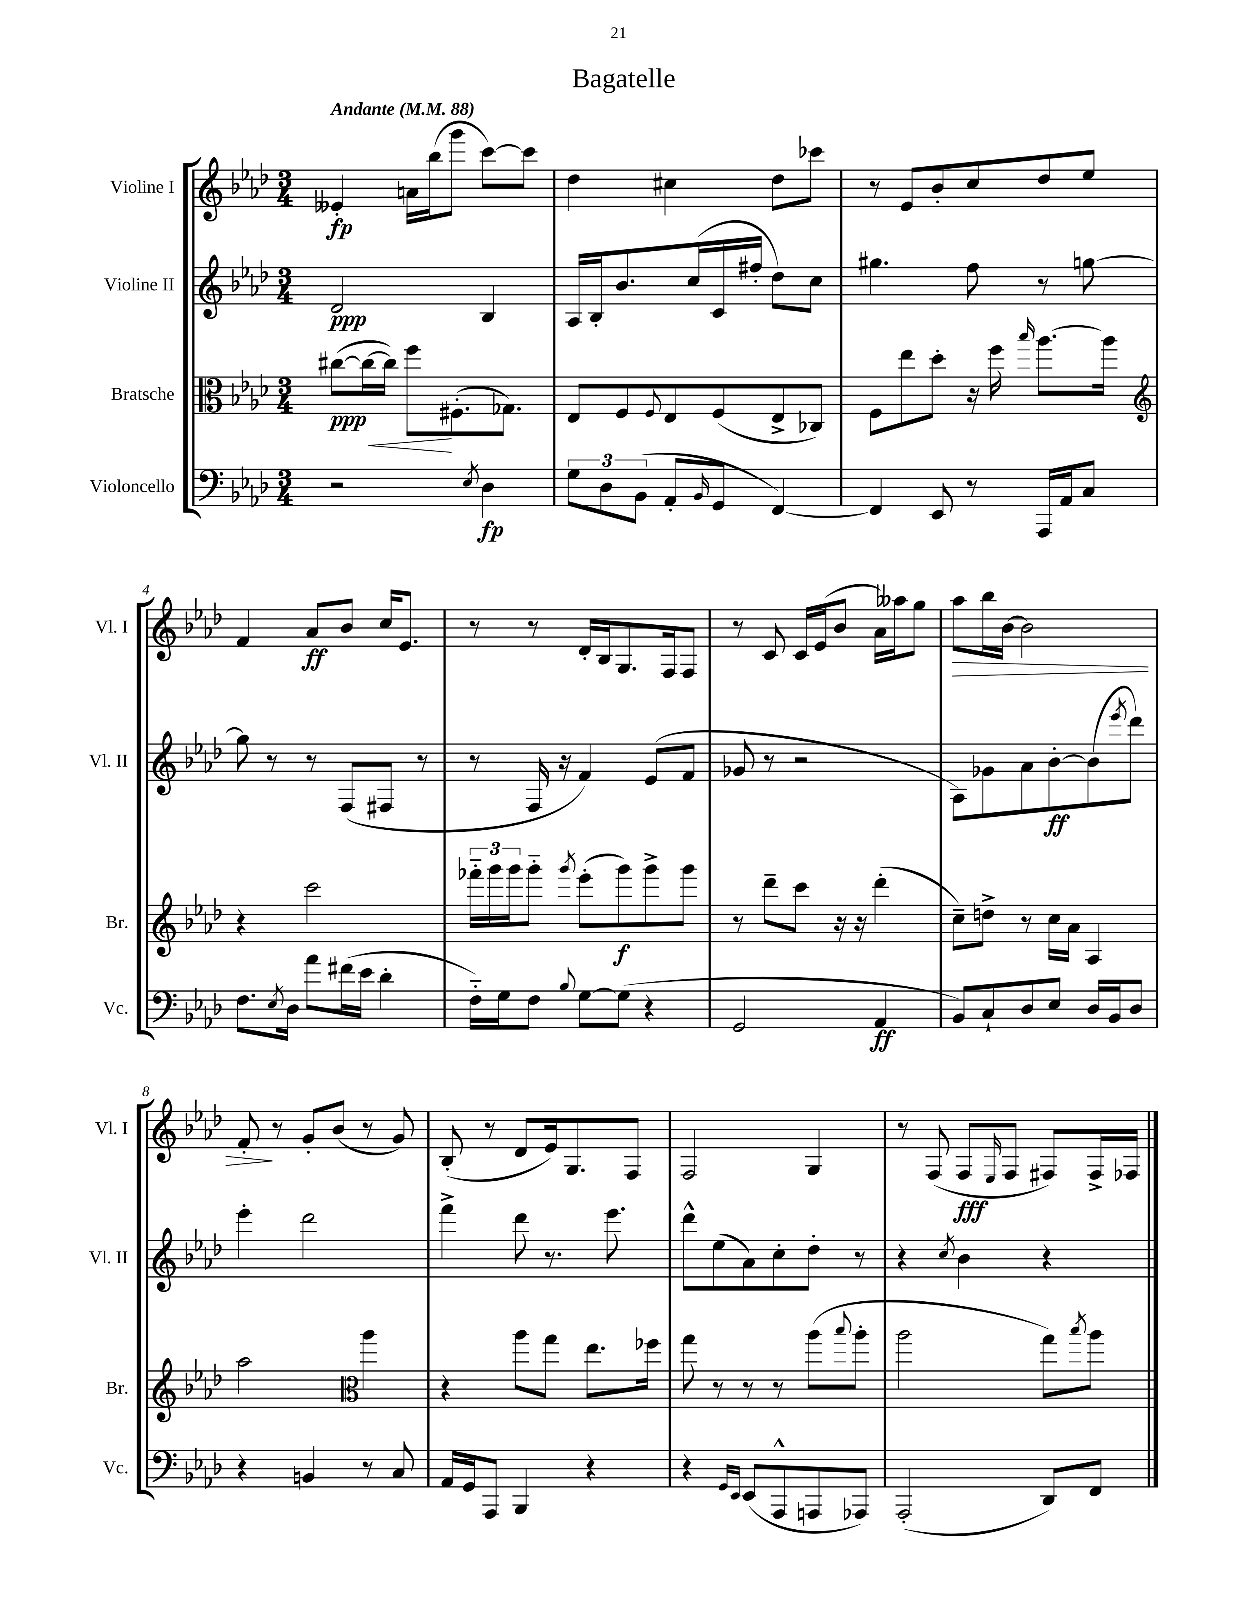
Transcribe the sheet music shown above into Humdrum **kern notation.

**kern	**kern	**kern	**kern
*staff4	*staff3	*staff2	*staff1
*clefF4	*clefC3	*clefG2	*clefG2
*k[b-e-a-d-]	*k[b-e-a-d-]	*k[b-e-a-d-]	*k[b-e-a-d-]
*M3/4	*M3/4	*M3/4	*M3/4
*MM88	*MM88	*MM88	*MM88
2r	([8cc#	2d-	4e--'
.	16cc#_	.	.
.	16cc#])	.	.
.	8ff	.	16a
.	.	.	(16bb-
.	(8.F#'	.	8ggg
8qE-	.	.	.
4D-	.	4B-	[8ccc)
.	8.G-)	.	.
.	.	.	8ccc]
=	=	=	=
12G	8E-	16A-	4dd-
.	.	16B-'	.
12D-	.	.	.
.	8F	8.b-	.
(12BB-	.	.	.
.	8qqF	.	.
8AA-'	8E-	.	4cc#
.	.	(16cc	.
16qqBB-	.	.	.
8GG	(8F	16c	.
.	.	16ff#'	.
[4FF)	8E-^	8dd-)	8dd-
.	8C-)	8cc	8ccc-
=	=	=	=
4FF]	8F	4.gg#	8r
.	8ee-	.	8e-
8EE-	8dd-'	.	8b-'
8r	16r	8ff	8cc
.	16ff	.	.
.	16qqbb-	.	.
16AAA-	[8.aa-	8r	8dd-
16AA-	.	.	.
8C	.	[8gg	8ee-
.	16aa-]	.	.
=	=	=	=
*	*clefG2	*	*
8.F	4r	8gg]	4f
.	.	8r	.
8qE-	.	.	.
16D-	.	.	.
8a-	2ccc	8r	8a-
(16f#	.	(8F	8b-
16e-	.	.	.
4d-'	.	8F#	16cc
.	.	.	8.e-
.	.	8r	.
=	=	=	=
16F'~)	24fff-'~	8r	8r
.	24ggg	.	.
16G	.	.	.
.	24ggg	.	.
8F	8ggg'~	16F	8r
.	.	16r	.
8qqB-	8qggg	.	.
[8G	(8eee-'	4f)	16d-'
.	.	.	16B-
(8G]	8ggg)	.	8.G
4r	8ggg^	(8e-	.
.	.	.	16F
.	8ggg	8f	8F
=	=	=	=
2GG	8r	8g-	8r
.	8ddd-~	8r	8c
.	8ccc	2r	16c
.	.	.	(16e-
.	16r	.	8b-
.	16r	.	.
4AA-	(4ddd-'	.	16a-)
.	.	.	16aa--
.	.	.	8gg
=	=	=	=
8BB-)	8cc~)	8A-)	8aa-
8C`	8dd^	8g-	16bb-
.	.	.	[16b-
8D-	8r	8a-	2b-]
8E-	16cc	[8b-'	.
.	16a-	.	.
16D-	4A-	(8b-]	.
16BB-	.	.	.
.	.	8qeee-	.
8D-	.	8ddd-)	.
=	=	=	=
4r	2aa-	4eee-'	8f'
.	.	.	8r
4BB	.	2ddd-	8g'
.	.	.	(8b-
*	*clefC3	*	*
8r	4aa-	.	8r
8C	.	.	8g)
=	=	=	=
16AA-	4r	4fff^	(8B-'
16GG	.	.	.
8AAA-	.	.	8r
4BBB-	8aa-	8ddd-	8d-
.	8gg	8.r	16e-)
.	.	.	8.G
4r	8.ee-	.	.
.	.	8.eee-	.
.	.	.	8F
.	16ff-	.	.
=	=	=	=
4r	8gg	8ddd-^^	2F
.	8r	(8ee-	.
16qqGG	.	.	.
16qqEE-	.	.	.
(8EE-	8r	8a-)	.
8AAA-^^	8r	8cc'	.
8AAA	(8aa-	8dd-'	4G
.	8qqbb-	.	.
8AAA-)	8aa-'	8r	.
=	=	=	=
(2AAA-'	2aa-	4r	8r
.	.	.	(8F
.	.	8qcc	.
.	.	4b-	8F
.	.	.	16qqE-
.	.	.	8F
8DD-)	8gg)	4r	8F#)
.	8qbb-	.	.
8FF	8aa-	.	16F#^
.	.	.	16F-
==	==	==	==
*-	*-	*-	*-
